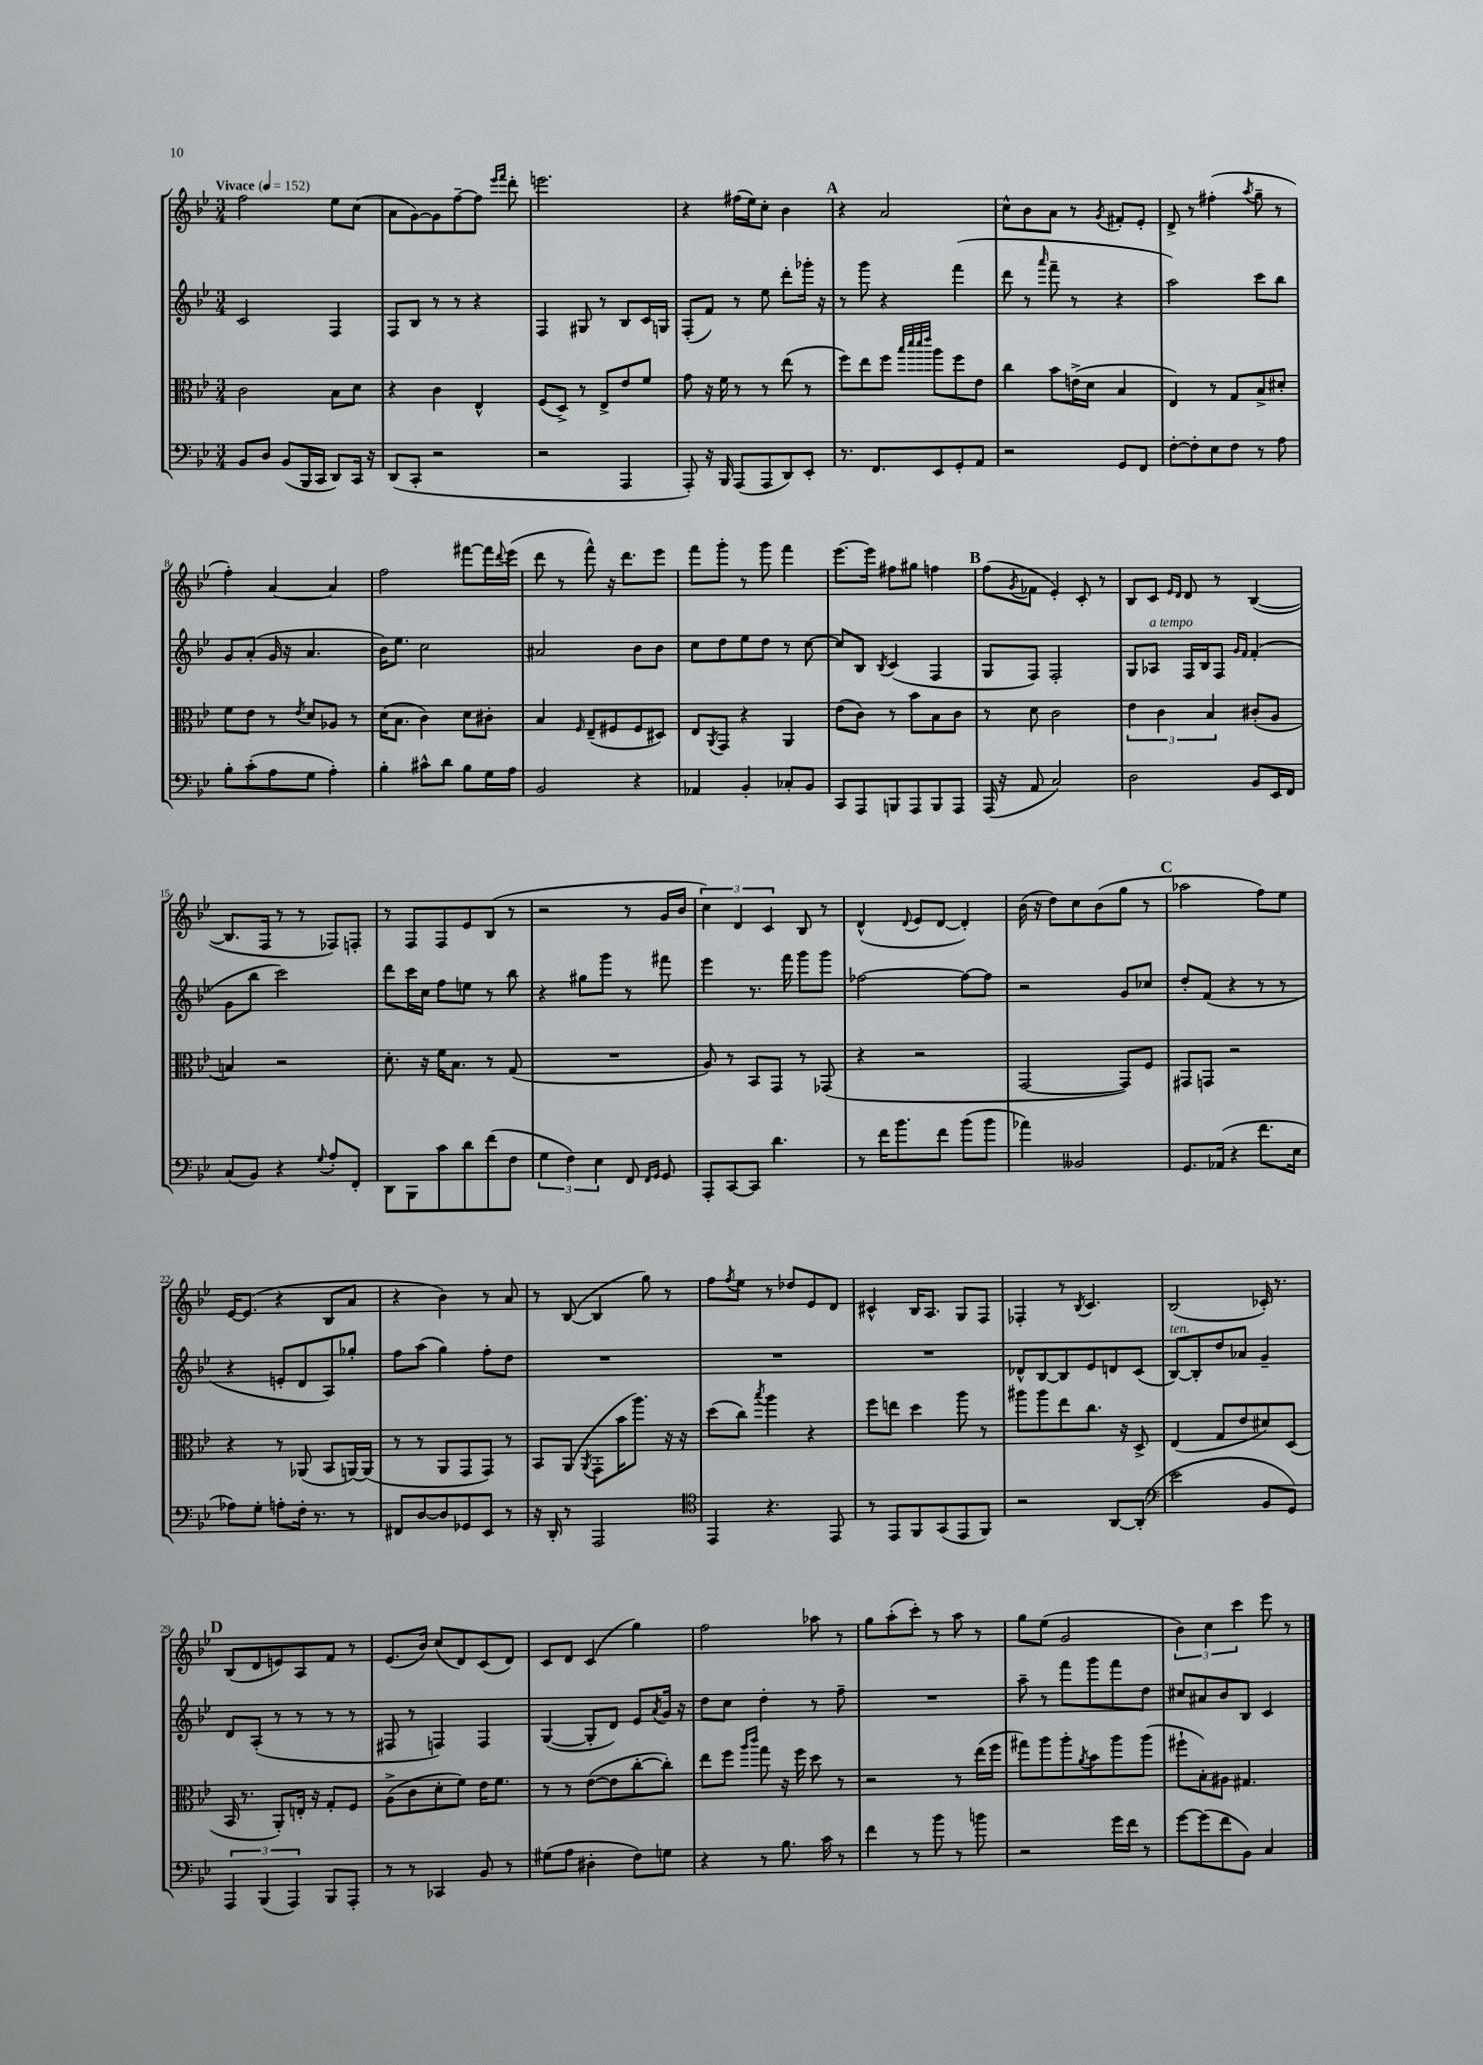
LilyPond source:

<<
\new StaffGroup <<
\new Staff = "s0" {
    \clef treble \key bes \major \numericTimeSignature \time 3/4 \tempo "Vivace" 4 = 152
    f''2 ees''8 c''8( |
    a'8 g'8~) g'8 f''8~-- f''8 \grace { ees'''16 f'''16 } d'''8-. |
    e'''2. |
    r4 fis''16( ees''16) c''8-. bes'4 |
    \mark \markup { \bold "A" } r4 a'2 |
    c''8-^ bes'8 a'8 r8 \acciaccatura { g'8 } fis'8-. ees'8-. |
    d'8-> r8 fis''4-.( \acciaccatura { a''8 } g''8-- r8 |
    f''4-.) a'4~ a'4 |
    f''2 fis'''8~ fis'''16 \appoggiatura { d'''8 } ees'''16( |
    d'''8 r8 f'''8-^) r16 d'''8. ees'''8 |
    f'''8 g'''8-. r8 g'''8 f'''4 |
    ees'''8.~ ees'''16 fis''8 gis''8 f''4 |
    \mark \markup { \bold "B" } f''8( \acciaccatura { g'8 } fes'8 ees'4-.) c'8-. r8 |
    bes8 c'8 \grace { ees'16 d'16 } d'8 r8 bes4~( |
    bes8. f16 r8 r8 fes8) f8-. |
    r8 f8 f8 ees'8 bes8( r8 |
    r2 r8 g'16 bes'16 |
    \tuplet 3/2 { c''4) d'4 c'4 } bes8 r8 |
    d'4-^( \appoggiatura { d'8 } ees'8 d'8~ d'4-.) |
    bes'16( r16 d''8) c''8 bes'8( g''8 r8 |
    \mark \markup { \bold "C" } aes''2 f''8) ees''8 |
    ees'16~ ees'8.( r4 bes8 a'8 |
    r4 bes'4) r8 a'8 |
    r8 bes8~( bes4 g''8) r8 |
    f''8 \acciaccatura { f''8 } ees''8 r8 des''8 ees'8 d'8 |
    cis'4-^ bes16 a8. g8 f8 |
    fes4-. r8 \acciaccatura { bes8 } c'4. |
    bes2( ces'16-.) r8. |
    \mark \markup { \bold "D" } bes8( d'8 e'8) a8 f'8 r8 |
    ees'8.( bes'16) c''8( d'8) c'8( d'8) |
    c'8 d'8 c'4( g''4) |
    f''2 aes''8 r8 |
    g''8 a''8-.( c'''8-.) r8 a''8 r8 |
    g''8 ees''8( g'2 |
    \tuplet 3/2 { bes'4) c''4 c'''4 } ees'''8 r8 \bar "|." |
}
\new Staff = "s1" {
    \clef treble \key bes \major \numericTimeSignature \time 3/4
    c'2 f4 |
    f8 bes8 r8 r8 r4 |
    f4 gis8 r8 bes8 c'16 g16 |
    f8-.( f'8) r8 ees''8 d'''8-. ges'''16-. r16 |
    \mark \markup { \bold "A" } r8 g'''8 r4 f'''4( |
    d'''8 r8 \grace { a'''16 } f'''8-- r8 r4 |
    a''2) c'''8 bes''8 |
    g'8 a'8-.( g'16 r16 a'4. |
    bes'16) ees''8. c''2 |
    ais'2 bes'8 bes'8 |
    c''8 d''8 ees''8 d''8 r8 c''8~ |
    c''8 bes8 \acciaccatura { bes8 } c'4( f4 |
    \mark \markup { \bold "B" } g8 f8) f2-. |
    g8 aes8^\markup { \italic "a tempo" } f16 bes16 f8 \grace { g'16 f'16 } f'4-.( |
    g'8 bes''8 c'''2) |
    d'''8 c'''16 c''16 f''8 e''8 r8 bes''8 |
    r4 gis''8 g'''8 r8 fis'''8 |
    ees'''4 r8. f'''16 g'''8 g'''8 |
    fes''2~ fes''8~ fes''8 |
    r2 g'8 ces''8 |
    \mark \markup { \bold "C" } d''8-. f'8( r4 r8 r8 |
    r4 e'8-. d'8 a8) ges''8-. |
    f''8 a''8( g''4) f''8-. d''8 |
    R2. |
    R2. |
    R2. |
    des'8-^ bes8~ bes8 ees'8 d'8 c'8( |
    bes8~^\markup { \italic "ten." }) bes8-. d''8 aes'8 g'4-- |
    \mark \markup { \bold "D" } d'8 a8-.( r8 r8 r8 r8 |
    fis8 r8 f4) f4 |
    g4~( g8-. d'8) ees'8 \acciaccatura { a'8 } g'16 r16 |
    d''8 c''8 d''4-. r8 f''8-- |
    R2. |
    a''8-- r8 f'''8 g'''8 f'''8 d''8 |
    cis''8 ais'8 bes'8 bes8 c'4 \bar "|." |
}
\new Staff = "s2" {
    \clef alto \key bes \major \numericTimeSignature \time 3/4
    c'2 bes8 d'8 |
    r4 c'4 ees4-^ |
    f8( d8->) r8 ees8-> ees'8 f'8 |
    g'8 r16 f'16 r8 r8 ees''8( r8 |
    \mark \markup { \bold "A" } f''8) ees''8 f''8 \grace { bes''32 d'''32 d'''32 ees'''32 } a''8 f''8 ees'8 |
    c''4 bes'8 e'16->( d'16 bes4 |
    ees4) r8 g8 bes8-> dis'8-. |
    f'8 ees'8 r8 \acciaccatura { ees'8 } d'8 aes8 r8 |
    d'16( bes8. c'4) d'8 cis'8-. |
    bes4 \grace { f16 } ees8--( fis8 fis8 dis8) |
    ees8 \acciaccatura { a,8 } g,8 r4 a,4 |
    ees'8( c'8) r8 bes'8 bes8 c'8 |
    \mark \markup { \bold "B" } r8 d'8 c'2 |
    \tuplet 3/2 { ees'4 c'4 bes4 } cis'8-.( a8 |
    b4) r2 |
    d'8.-. r16 f'16 bes8. r8 g8( |
    R2. |
    a8) r8 bes,8 g,8 r8 ges,8( |
    r4 r2 |
    g,2~ g,8) f8 |
    \mark \markup { \bold "C" } gis,8 g,8 r2 |
    r4 r8 aes,8( bes,8 a,16~) a,16( |
    r8 r8 a,8 g,8 g,8) r8 |
    bes,8 a,8( \acciaccatura { a,8 } g,8-. bes'16 a''8.) r16 r16 |
    d''8( c''8) \acciaccatura { bes''8 } a''4 r4 |
    f''8 e''8 d''4 a''8 r8 |
    ais''8 ais''8 ees''8 c''8. r16 d8-> |
    ees4( g8 ees'8 dis'8) d8( |
    \mark \markup { \bold "D" } bes,16 r8. a,8-.) e16-. r16 g8-. f8 |
    a8->( c'8 d'8-. f'8) ees'16 f'8. |
    r8 r8 ees'8~( ees'8 c''8~-. c''8-.) |
    ees''8 f''8 \grace { a''16 c'''16 } g''8 r16 f''16 d''8 r8 |
    r2 r8 ees''16( f''16 |
    gis''8) a''8 a''8-. \acciaccatura { a'8 } bes'8 a''8 a''8( |
    fis''8-! bes8-.) ais8 gis4. \bar "|." |
}
\new Staff = "s3" {
    \clef bass \key bes \major \numericTimeSignature \time 3/4
    bes,8 d8 bes,8( bes,,16 c,16 d,8) c,16 r16 |
    d,8( c,8-. r2 |
    r2 a,,4 |
    a,,8-.) r16 bes,,16 a,,8( a,,8 d,8) ees,8-. |
    \mark \markup { \bold "A" } r8. f,8. ees,8 g,8-. a,8 |
    r2 g,8 f,8 |
    f8~-. f8-. ees8 f8 r8 a8 |
    bes8-. c'8-.( a8 g8 a4-.) |
    bes4-. cis'8-^ d'8 bes8 g16 a16 |
    bes,2 r4 |
    aes,4 bes,4-. ces8-. bes,8 |
    c,8 a,,8 b,,8 a,,8 b,,8 a,,8 |
    \mark \markup { \bold "B" } a,,16( r16 a,8 c2) |
    d2 bes,8 ees,16 f,16 |
    c8( bes,8) r4 \appoggiatura { g8 } a8-. f,8-. |
    d,8 bes,,8 c'8 d'8 f'8( f8 |
    \tuplet 3/2 { g4 f4) ees4 } f,8 \grace { f,16 g,16 } g,8 |
    a,,8-. c,8~ c,8 d'4. |
    r8 f'16 bes'8. f'8 bes'8( bes'8 |
    aes'4) beses,2 |
    \mark \markup { \bold "C" } g,8. aes,16( r4 f'8. ees16 |
    aes8) g8-. a8-. f16-. r8. r8 |
    fis,8 d8~ d8 ges,8 ees,8 r8 |
    r16 d,16-. r8 a,,2 |
    \clef tenor ees,4 r4. ees,8 |
    r8 ees,8 f,8 g,8( ees,8 f,8) |
    r2 a,8~ a,8-.( |
    \clef bass ees'2 bes,8 g,8) |
    \mark \markup { \bold "D" } \tuplet 3/2 { a,,4 bes,,4( a,,4) } bes,,8 a,,8-. |
    r8 r8 ces,4 bes,8 r8 |
    gis8( a8 dis4-. f8) g8 |
    r4 r8 bes8. c'16 r8 |
    f'4 r8 bes'8 r8 b'8 |
    r2 g'16 f'16 r8 |
    g'8~ g'8( f'8 bes,8) c4 \bar "|." |
}
>>
>>
